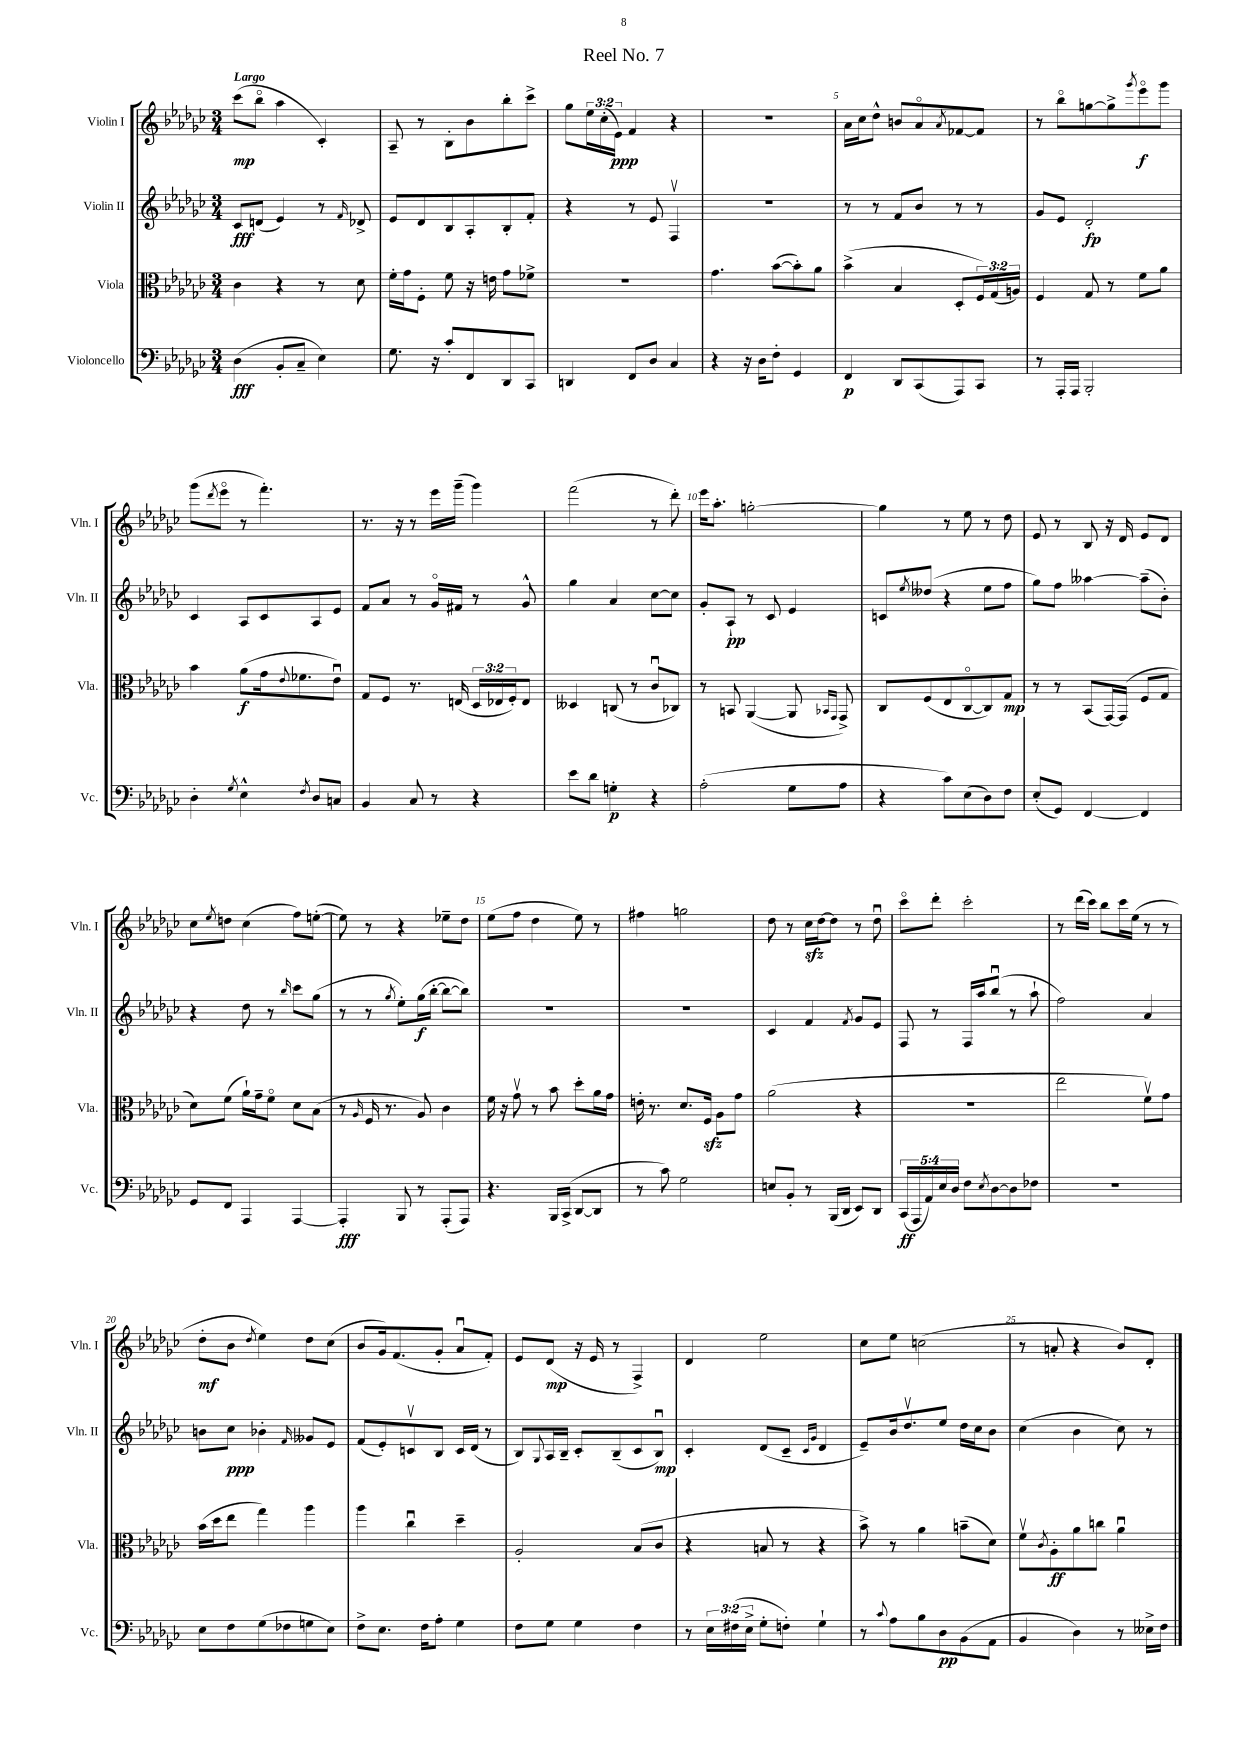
\header { title = "Reel No. 7" }
<<
\new StaffGroup <<
\new Staff = "s0" \with { instrumentName = "Violin I" shortInstrumentName = "Vln. I" } {
    \clef treble \key ges \major \numericTimeSignature \time 3/4 \override Staff.TupletNumber.text = #tuplet-number::calc-fraction-text \tempo "Largo"
    ces'''8\mp( bes''8\flageolet aes''4 ces'4-.) |
    aes8-- r8 bes8-. bes'8 bes''8-. ces'''8-> |
    ges''8 \tuplet 3/2 { ees''16 ces''16-.( ees'16\ppp) } f'4 r4 |
    R2. |
    aes'16 ces''16 des''8-^ b'8 aes'8\flageolet \acciaccatura { aes'8 } fes'8~ fes'8 |
    r8 bes''8\flageolet g''8~ g''8-> \acciaccatura { ges'''8 } ees'''8\flageolet\f ges'''8 |
    ges'''8( \acciaccatura { des'''8 } ees'''8\flageolet r8 f'''4.-.) |
    r8. r16 r8 ees'''16 ges'''16--( ges'''4) |
    f'''2( r8 des'''8-.) |
    ees'''16 aes''8.-. g''2~-. |
    g''4 r8 ees''8 r8 des''8 |
    ees'8 r8 bes8 r16 des'16 ees'8 des'8 |
    ces''8 \acciaccatura { ees''8 } d''8 ces''4( f''8) e''8~-.( |
    e''8) r8 r4 ees''8-- des''8 |
    ees''8( f''8 des''4 ees''8) r8 |
    fis''4 g''2 |
    des''8 r8 ces''16\sfz des''16~ des''8 r8 des''8\downbow |
    ces'''8\flageolet des'''8-. ces'''2-. |
    r8 des'''16( ces'''16) bes''8 ces'''16 ees''16( r8 r8 |
    des''8-.\mf bes'8 \acciaccatura { des''8 } ees''4) des''8 ces''8( |
    bes'8 ges'16) f'8.( ges'8-. aes'8\downbow f'8-.) |
    ees'8 des'8\mp( r16 ees'16 r8 f4->) |
    des'4 ees''2 |
    ces''8 ees''8 c''2( |
    r8 a'8-. r4 bes'8) des'8-. \bar "|." |
}
\new Staff = "s1" \with { instrumentName = "Violin II" shortInstrumentName = "Vln. II" } {
    \clef treble \key ges \major \numericTimeSignature \time 3/4
    ces'8\fff d'8( ees'4) r8 \grace { f'16 } des'8-> |
    ees'8 des'8 bes8 aes8-. bes8-. f'8-. |
    r4 r8 ees'8 f4\upbow |
    R2. |
    r8 r8 f'8 bes'8 r8 r8 |
    ges'8 ees'8 des'2-.\fp |
    ces'4 aes8 ces'8 aes8 ees'8 |
    f'8 aes'8 r8 ges'16\flageolet fis'16 r8 ges'8-^ |
    ges''4 aes'4 ces''8~ ces''8 |
    ges'8-. aes8-!\pp r8 ces'8 ees'4 |
    c'8 \acciaccatura { ees''8 } deses''8( r4 ees''8 f''8 |
    ges''8) f''8 aeses''4~ aeses''8--( bes'8-.) |
    r4 des''8 r8 \grace { bes''16 } ces'''8 ges''8( |
    r8 r8 \acciaccatura { ges''8 } ees''8-.) ges''16\f( bes''16~-. bes''8~ bes''8) |
    R2. |
    R2. |
    ces'4 f'4 \acciaccatura { f'8 } ges'8 ees'8 |
    f8 r8 f16 aes''16 bes''8\downbow( r8 aes''8-! |
    f''2) aes'4 |
    b'8 ces''8\ppp bes'4-. \grace { f'16 } geses'8 ees'8 |
    f'8( ees'8-.) c'8\upbow bes8 c'16 des'16( r8 |
    bes8) \appoggiatura { ges8 } aes16 bes16-- ces'8-. bes8--( ces'8 bes8\downbow\mp) |
    ces'4-. des'8( ces'8-- \grace { ces'16 ges'16 } des'4 |
    ees'8--) bes'16 des''8.\upbow ees''8 des''16 ces''16 bes'8 |
    ces''4( bes'4 ces''8) r8 \bar "|." |
}
\new Staff = "s2" \with { instrumentName = "Viola" shortInstrumentName = "Vla." } {
    \clef alto \key ges \major \numericTimeSignature \time 3/4 \override Staff.TupletNumber.text = #tuplet-number::calc-fraction-text
    ces'4 r4 r8 des'8 |
    f'16-. ges'16 f8-. f'8 r16 e'16 ges'8 fes'8-> |
    R2. |
    ges'4. bes'8~( bes'8-.) aes'8 |
    bes'4->( bes4 des8-. \tuplet 3/2 { f16) ges16( a16) } |
    f4 ges8 r8 f'8 aes'8 |
    bes'4 aes'8\f( ges'16 \appoggiatura { ees'8 } fes'8. ees'8\downbow) |
    ges8 f8 r8. e16( \tuplet 3/2 { des16 ees16 f16-.) } ees8 |
    deses4 c8( r8 ces'8\downbow ces8) |
    r8 b,8 aes,4~( aes,8 \grace { bes,16 ges,16 } ges,8->) |
    ces8 f8( ees8 ces8~\flageolet ces8) ges8\mp |
    r8 r8 bes,8( ges,16~) ges,16( f8 ges8 |
    des'8) f'8( aes'16-!) ges'16-- f'8\flageolet des'8 bes8( |
    r8 \grace { aes16 } f16 r8. aes8) ces'4 |
    f'16 r16 ges'8\upbow r8 bes'8 des''8-. aes'16 ges'16 |
    e'16-. r8. des'8. f16\sfz aes8 ges'8 |
    aes'2( r4 |
    R2. |
    ees''2 f'8\upbow) ges'8 |
    bes'16( des''16 ees''8 ges''4) aes''4 |
    aes''4 ces''4\downbow des''4-- |
    aes2-. bes8( ces'8 |
    r4 b8 r8 r4 |
    bes'8->) r8 aes'4 b'8--( des'8) |
    f'8\upbow \acciaccatura { ces'8 } aes8-.\ff aes'8 c''8 aes'4\downbow \bar "|." |
}
\new Staff = "s3" \with { instrumentName = "Violoncello" shortInstrumentName = "Vc." } {
    \clef bass \key ges \major \numericTimeSignature \time 3/4 \override Staff.TupletNumber.text = #tuplet-number::calc-fraction-text
    des4\fff( bes,8-. ces8-- ees4) |
    ges8. r16 ces'8-. f,8 des,8 ces,8 |
    d,4 f,8 des8 ces4 |
    r4 r16 des16 f8-. ges,4 |
    f,4\p des,8 ces,8( aes,,8) ces,8 |
    r8 aes,,16-. aes,,16 bes,,2-. |
    des4-. \acciaccatura { ges8 } ees4-^ \acciaccatura { f8 } des8 c8 |
    bes,4 ces8 r8 r4 |
    ees'8 des'8 g4-.\p r4 |
    aes2-.( ges8 aes8 |
    r4 ces'8) ees8( des8) f8 |
    ees8-.( ges,8) f,4~ f,4 |
    ges,8 f,8 aes,,4 aes,,4~ |
    aes,,4-.\fff bes,,8 r8 aes,,8-.( aes,,8) |
    r4. bes,,16 ces,16->( des,8~ des,8 |
    r8 ces'8) ges2 |
    e8 bes,8-. r8 bes,,16( des,16 ees,8) des,8 |
    \tuplet 5/4 { ces,16\ff( aes,,16 aes,16) ees16 des16 } f8 \acciaccatura { ees8 } des8~ des8 fes8 |
    R2. |
    ees8 f8 ges8( fes8 g8 ees8) |
    f8-> ees8. f16 aes8-. ges4 |
    f8 ges8 ges4 f4 |
    r8 \tuplet 3/2 { ees16 fis16( ees16-> } ges8-. f8-.) ges4-! |
    r8 \appoggiatura { ces'8 } aes8 bes8 des8\pp bes,8( aes,8 |
    bes,4 des4) r8 eeses16-> f16 \bar "|." |
}
>>
>>
\layout { \context { \Score \override BarNumber.break-visibility = ##(#f #t #t) barNumberVisibility = #(every-nth-bar-number-visible 5) } }
